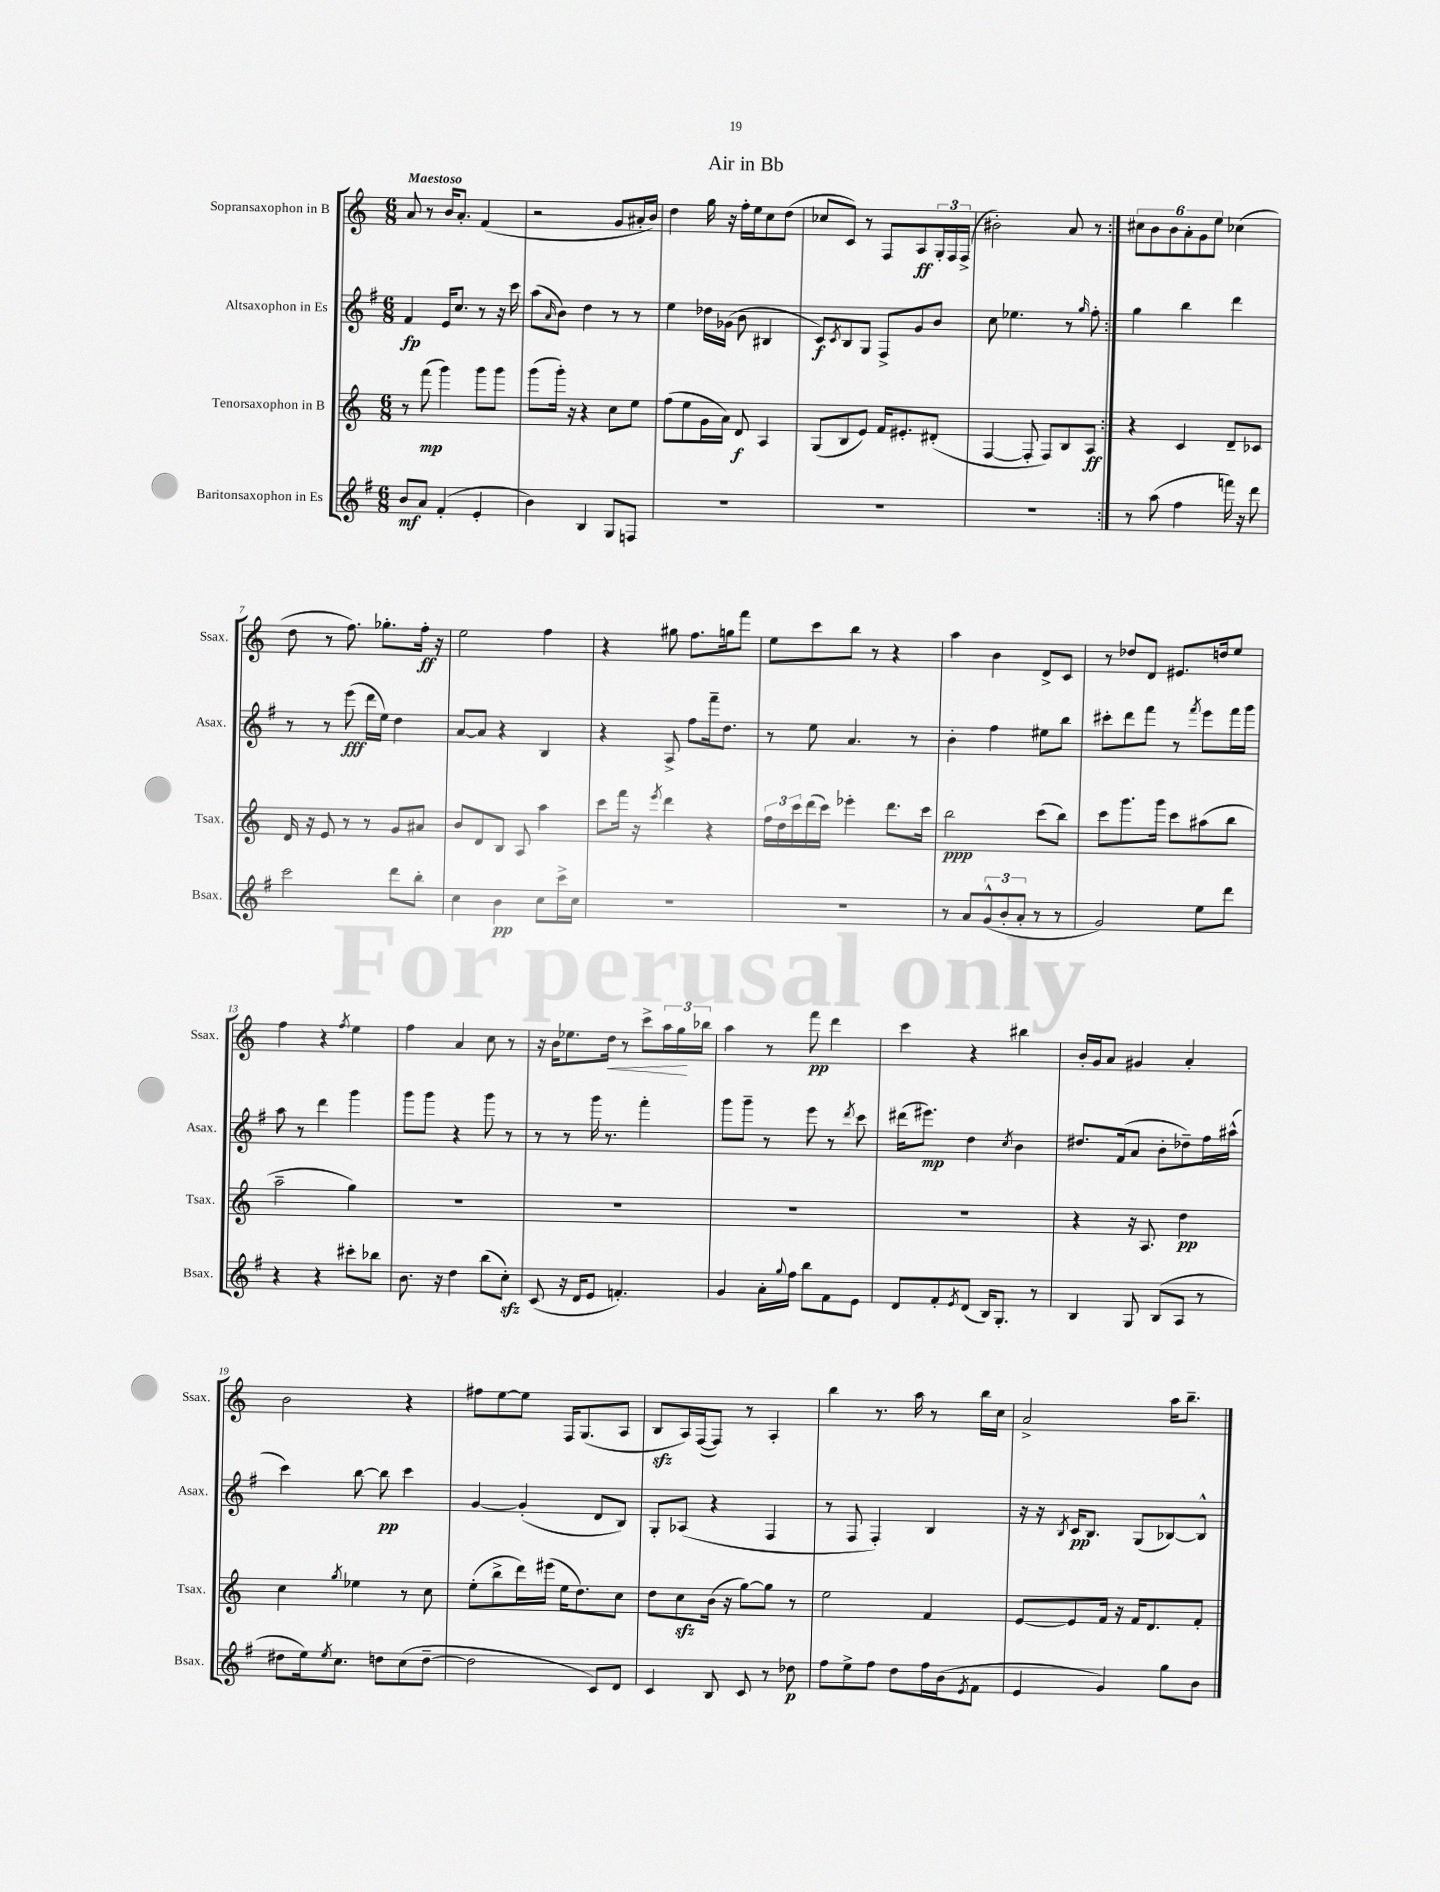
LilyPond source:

\header { title = "Air in Bb" }
<<
\new StaffGroup <<
\new Staff = "s0" \with { instrumentName = "Sopransaxophon in B" shortInstrumentName = "Ssax." } {
    \clef treble \key c \major \numericTimeSignature \time 6/8 \tempo "Maestoso"
    \repeat volta 2 { a'8 r8 b'16 a'8.-. f'4( |
    r2 g'8 ais'16-. b'16) |
    d''4 g''16 r16 f''16-. e''16 c''8 d''8( |
    ces''8 c'8) r8 f8 a8\ff \tuplet 3/2 { g16-. f16 f16->( } |
    bis'2-.) a'8 r8 | }
    \tuplet 6/4 { cis''8 b'8 b'8 a'8-. g'8 e''8 } ces''4( |
    d''8 r8 f''8.) ges''8.-. f''16-.\ff r16 |
    e''2 f''4 |
    r4 gis''8 f''8. g''16 f'''8 |
    e''8 c'''8 b''8 r8 r4 |
    a''4 b'4 d'8-> c'8 |
    r8 des''8 d'8 eis'8. d''16 e''8 |
    f''4 r4 \acciaccatura { f''8 } e''4 |
    f''4 a'4 c''8 r8 |
    r16 b'16 ees''8. d''16\< r8 c'''8-> \tuplet 3/2 { a''16 g''16\! bes''16 } |
    a''4 r8 f'''8\pp d'''4 |
    c'''4 r4 bis''4 |
    b'16-. g'16 a'8 gis'4 a'4-. |
    b'2 r4 |
    fis''8 e''8~ e''8 f16 g8.( a8 |
    b8\sfz a16) f16~( f8) r8 a4-. |
    b''4 r8. a''16 r8 b''16 c''16 |
    a'2-> a''16 b''8.-- \bar "|." |
}
\new Staff = "s1" \with { instrumentName = "Altsaxophon in Es" shortInstrumentName = "Asax." } {
    \clef treble \key g \major \numericTimeSignature \time 6/8
    \repeat volta 2 { fis'4\fp e'16 c''8. r8 r16 c'''16 |
    a''8( \grace { a'16 } b'8) d''4 r8 r8 |
    e''4 des''16 ges'16( b'8 bis4 |
    c'8\f) \acciaccatura { c'8 } b8 g8 fis8-> g'8 b'8 |
    c''8 ees''4. r8 \grace { g''16 } fis''8-. | }
    g''4 b''4 d'''4 |
    r8 r8 e'''8\fff( d'''16 e''16) d''4 |
    a'8~ a'8 r4 b4 |
    r4 a8-> fis''8 fis'''16-- d''8. |
    r8 e''8 a'4. r8 |
    b'4-. fis''4 eis''8 b''8 |
    cis'''8-. d'''8 fis'''8 r8 \acciaccatura { fis'''8 } e'''8 fis'''16 g'''16 |
    a''8 r8 d'''4 g'''4 |
    g'''8 g'''8 r4 g'''8 r8 |
    r8 r8 g'''16 r8. fis'''4-. |
    g'''8 g'''8-- r8 e'''8 r8 \acciaccatura { d'''8 } c'''8 |
    dis'''16( eis'''8.\mp) d''4 \acciaccatura { c''8 } b'4 |
    dis''8. fis'16( a'8 b'8-. des''8--) fis''16 ais''16-^( |
    c'''4) b''8~ b''8\pp c'''4 |
    g'4~ g'4-.( d'8 b8) |
    g8-. aes8( r4 fis4 |
    r8 fis8 fis4-.) b4 |
    r16 r16 \acciaccatura { b8 } c'16\pp b8. g8( bes8~) bes8-^ \bar "|." |
}
\new Staff = "s2" \with { instrumentName = "Tenorsaxophon in B" shortInstrumentName = "Tsax." } {
    \clef treble \key c \major \numericTimeSignature \time 6/8
    \repeat volta 2 { r8 f'''8\mp( g'''4) g'''8 g'''8 |
    g'''8( g'''16-.) r16 r4 c''8 e''8 |
    f''8( e''8 g'16 a'16) d'8\f a4 |
    g8( b8 e'8) f'16 eis'8.-. dis'8-.( |
    f4~ f8-. f8) b8 a8\ff | }
    r4 c'4 d'8-- ces'8 |
    d'16 r16 e'8 r8 r8 g'8 ais'8 |
    b'8 d'8 b8 a8 a''4 |
    c'''8 f'''16 r16 \acciaccatura { e'''8 } d'''4 r4 |
    \tuplet 3/2 { f''16 d''16 c'''16 } d'''16( c'''16) ees'''4-. d'''8. c'''16 |
    b''2\ppp c'''8( b''8) |
    c'''8 g'''8. g'''16 c'''8 ais''8( b''8 |
    a''2-- g''4) |
    R2. |
    R2. |
    R2. |
    R2. |
    r4 r16 a8. d''4\pp |
    c''4 \acciaccatura { g''8 } ees''4 r8 c''8 |
    e''8-.( b''8-> d'''16) eis'''16( e''16 d''8.) c''8 |
    d''8 c''8\sfz b'16( r16 g''8~) g''8 r8 |
    e''2 f'4 |
    e'8~ e'8 f'16 r16 f'16 d'8. f'8-. \bar "|." |
}
\new Staff = "s3" \with { instrumentName = "Baritonsaxophon in Es" shortInstrumentName = "Bsax." } {
    \clef treble \key g \major \numericTimeSignature \time 6/8
    \repeat volta 2 { b'8\mf a'8 fis'4-.( e'4-. |
    b'4) b4 g8 f8 |
    R2. |
    R2. |
    R2. | }
    r8 a''8( fis''4 f'''16) r16 d'''8 |
    c'''2 d'''8 b''8-. |
    c''4 b'4\pp c''8 c'''16-> c''16 |
    R2. |
    R2. |
    r8 a'8 \tuplet 3/2 { g'8-^( b'8-. a'8-. } r8 r8 |
    g'2) e''8 d'''8 |
    r4 r4 cis'''8-. bes''8 |
    b'8. r16 d''4 b''8( c''8-.\sfz) |
    c'8( r16 d'16 e'8 f'4.-.) |
    g'4 a'16-. \appoggiatura { g''8 } fis''16 b''8 fis'8 e'8 |
    d'8 fis'8-. \acciaccatura { e'8 } d'8( b16) g8.-. r8 |
    b4 g8 b8( a8 r8 |
    dis''8 e''16) \acciaccatura { e''8 } c''8. d''8 c''8( d''8~-- |
    d''2 c'8) d'8 |
    c'4 b8 c'8 r8 des''8\p |
    fis''8 e''8-> fis''8 d''8 fis''16 b'16( \acciaccatura { e'8 } fis'8 |
    e'4 g'4) g''8 b'8 \bar "|." |
}
>>
>>
